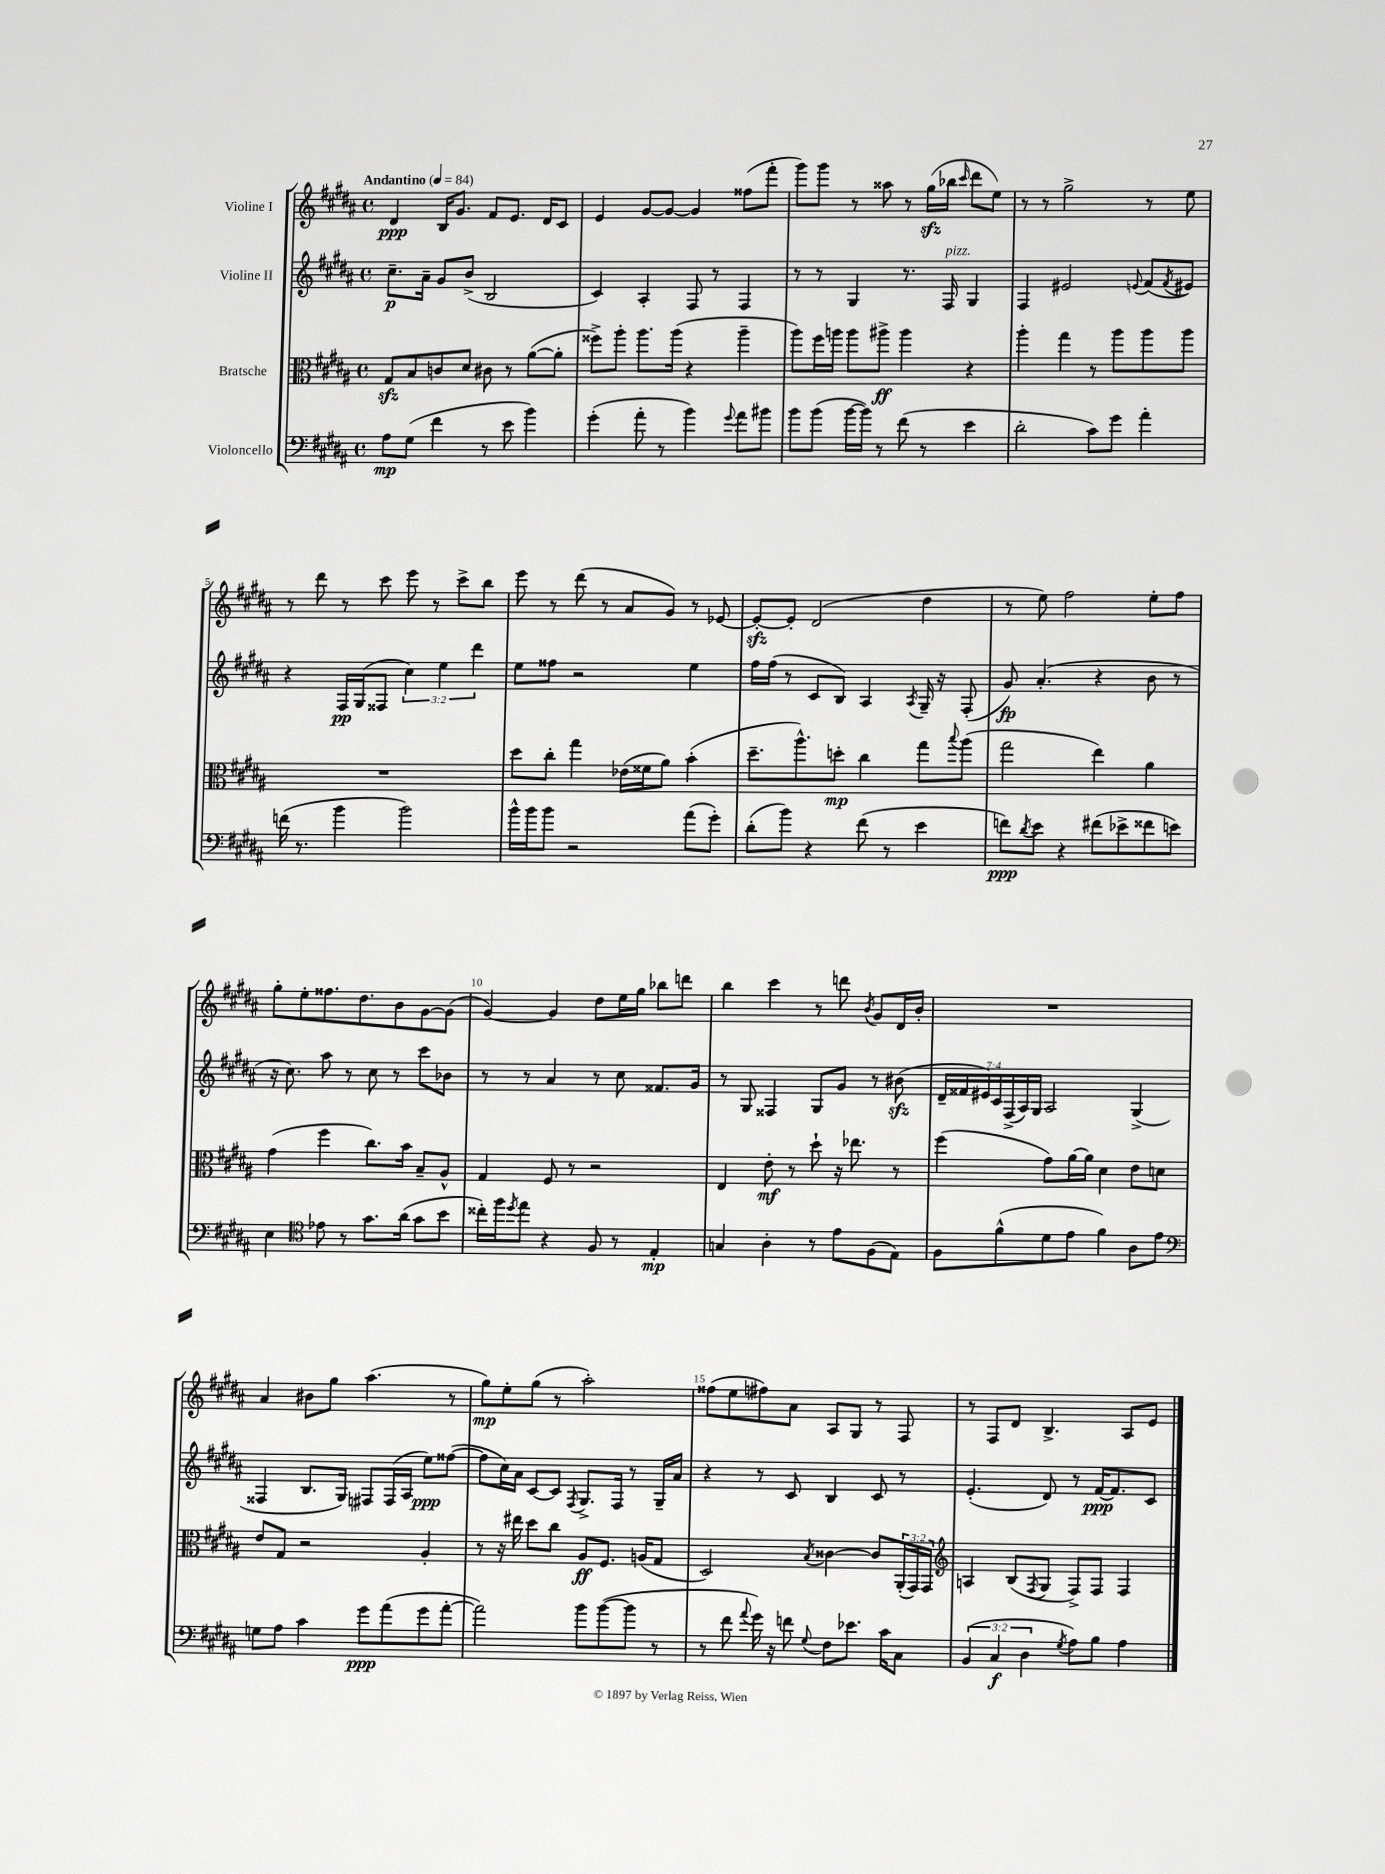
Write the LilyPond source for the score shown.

<<
\new StaffGroup <<
\new Staff = "s0" \with { instrumentName = "Violine I" } {
    \clef treble \key b \major \defaultTimeSignature \time 4/4 \tempo "Andantino" 4 = 84
    dis'4\ppp b16 gis'8. fis'8 e'8. dis'16 cis'8 |
    e'4 gis'8~ gis'8~ gis'4 fisis''8( fis'''8-. |
    gis'''8) gis'''8 r8 aisis''8 r8 gis''16\sfz( bes''16 \grace { cis'''16 } dis'''8 e''8) |
    r8 r8 gis''2-> r8 e''8 |
    r8 dis'''8 r8 cis'''8 e'''8 r8 cis'''8-> b''8 |
    e'''8 r8 dis'''8( r8 ais'8 gis'8) r8 ees'8~ |
    ees'8~-.\sfz ees'8-. dis'2( dis''4 |
    r8 e''8) fis''2 e''8-. fis''8 |
    gis''8-. e''8-. fisis''8. dis''8. b'8 gis'8~ gis'8( |
    gis'4~) gis'4 dis''8 e''16 gis''16 bes''8 d'''8 |
    b''4 cis'''4 r8 d'''8 \acciaccatura { b'8 } gis'8 dis'16 b'16-. |
    R1 |
    ais'4 bis'8 gis''8 ais''4.( r8 |
    gis''8\mp) e''8-. gis''8( r8 ais''2-.) |
    fisis''8( e''8 fis''8) ais'8 ais8 gis8 r8 fis8 |
    r8 fis8 dis'8 b4.-> ais8 e'8 \bar "|." |
}
\new Staff = "s1" \with { instrumentName = "Violine II" } {
    \clef treble \key b \major \defaultTimeSignature \time 4/4 \override Staff.TupletNumber.text = #tuplet-number::calc-fraction-text
    cis''8.--\p ais'16-- gis'8 b'8->( b2 |
    cis'4) ais4-. fis8 r8 fis4 |
    r8 r8 gis4 r8. fis16^\markup { \italic "pizz." } gis4 |
    fis4 eis'2 \appoggiatura { e'8 } fis'8( \acciaccatura { fis'8 } eis'8) |
    r4 fis16\pp gis16( fisis8 \tuplet 3/2 { cis''4) e''4 dis'''4 } |
    e''8 fisis''8 r2 e''4 |
    fis''16 fis''16( r8 cis'8 b8) ais4 \acciaccatura { ais8 } gis16-- r16 fis8-.( |
    gis'8\fp) ais'4.-.( r4 b'8 r8 |
    r16 cis''8.) ais''8 r8 cis''8 r8 cis'''8 bes'8 |
    r8 r8 ais'4 r8 cis''8 fisis'8. gis'16 |
    r8 gis8 fisis4 gis8 gis'8 r8 bis'8\sfz( |
    \tuplet 7/4 { dis'16-- fisis'16 eis'16) cis'16 fis16->( ais16) gis16 } ais2 gis4->( |
    fisis4 b8. gis16) fis8 fis16( ais16 e''8\ppp) fisis''8~( |
    fisis''8 cis''16) ais'16 cis'8~ cis'8 \acciaccatura { fis8 } gis8.-> fis16 r8 gis16-- ais'16 |
    r4 r8 cis'8 b4 cis'8 r8 |
    e'4.-.( dis'8) r8 fis'16~\ppp fis'8. cis'8 \bar "|." |
}
\new Staff = "s2" \with { instrumentName = "Bratsche" } {
    \clef alto \key b \major \defaultTimeSignature \time 4/4 \override Staff.TupletNumber.text = #tuplet-number::calc-fraction-text
    gis8\sfz b8 c'8 dis'8 cis'8 r8 ais'8~( ais'8-. |
    fisis''8->) ais''8-. ais''8. ais''16( r4 ais''4-- |
    ais''8) fis''16 a''16 a''8 ais''8->\ff ais''4 r4 |
    ais''4-. gis''4 r8 ais''8 ais''8 ais''8 |
    R1 |
    dis''8 cis''8-. gis''4 ees'16( fisis'16 ais'8) b'4-.( |
    dis''8.-- ais''8.-^) d''8-.\mp cis''4 gis''8 \appoggiatura { b''8 } ais''8( |
    gis''2 e''4) ais'4 |
    gis'4( fis''4 cis''8.) b'16 b8-- ais8-^ |
    gis4 fis8 r8 r2 |
    e4 e'8-.\mf r8 dis''8-! r16 ees''8. r8 |
    fis''4( gis'8) ais'16~ ais'16 dis'4 e'8 d'8 |
    e'8 gis8 r2 ais4-. |
    r8 r16 eis''16 dis''8 cis''8 ais8\ff fis8. a16( gis8 |
    dis2) \acciaccatura { b8 } cisis'4~ cisis'8 \tuplet 3/2 { ais,16-.( gis,16) gis,16 } |
    \clef treble a4 b8( \acciaccatura { fis8 } gis8 fis8->) fis8 fis4 \bar "|." |
}
\new Staff = "s3" \with { instrumentName = "Violoncello" } {
    \clef bass \key b \major \defaultTimeSignature \time 4/4 \override Staff.TupletNumber.text = #tuplet-number::calc-fraction-text
    ais8\mp gis8( fis'4 r8 e'8 b'4) |
    gis'4-.( ais'8-. r8 b'4) \appoggiatura { gis'8 } ais'8 bis'8 |
    b'8 b'8( b'16~ b'16) r8 fis'8( r8 e'4 |
    dis'2-. cis'8) gis'8 ais'4-. |
    f'16( r8. b'4 b'2) |
    b'16-^ b'16 b'8 r2 ais'8( gis'8-.) |
    dis'8-.( b'8) r4 fis'8( r8 e'4 |
    f'8\ppp) \acciaccatura { dis'8 } e'8 r4 fis'8( ees'8-> fisis'8 e'8) |
    e4 \clef tenor ees'8 r8 gis'8. ais'16( gis'8 b'8 |
    cisis''16-.) fis''16 \acciaccatura { dis''8 } e''8 r4 fis8 r8 e4-.\mp |
    g4 ais4-. r8 e'8 fis8( e8) |
    fis8 fis'8-^( dis'8 e'8 fis'4) ais8 e'8 |
    \clef bass g8 ais8 cis'4 gis'8\ppp ais'8( gis'8 ais'8~-. |
    ais'2) b'8 b'8~( b'8 r8 |
    r8 fis'8 \appoggiatura { ais'8 } gis'16) r16 f'8 \appoggiatura { gis8 } fis8 ees'8. cis'16 cis8 |
    \tuplet 3/2 { b,4( cis4\f dis4 } \acciaccatura { gis8 } ais8) b8 ais4 \bar "|." |
}
>>
>>
\layout { \context { \Score \override BarNumber.break-visibility = ##(#f #t #t) barNumberVisibility = #(every-nth-bar-number-visible 5) } }
